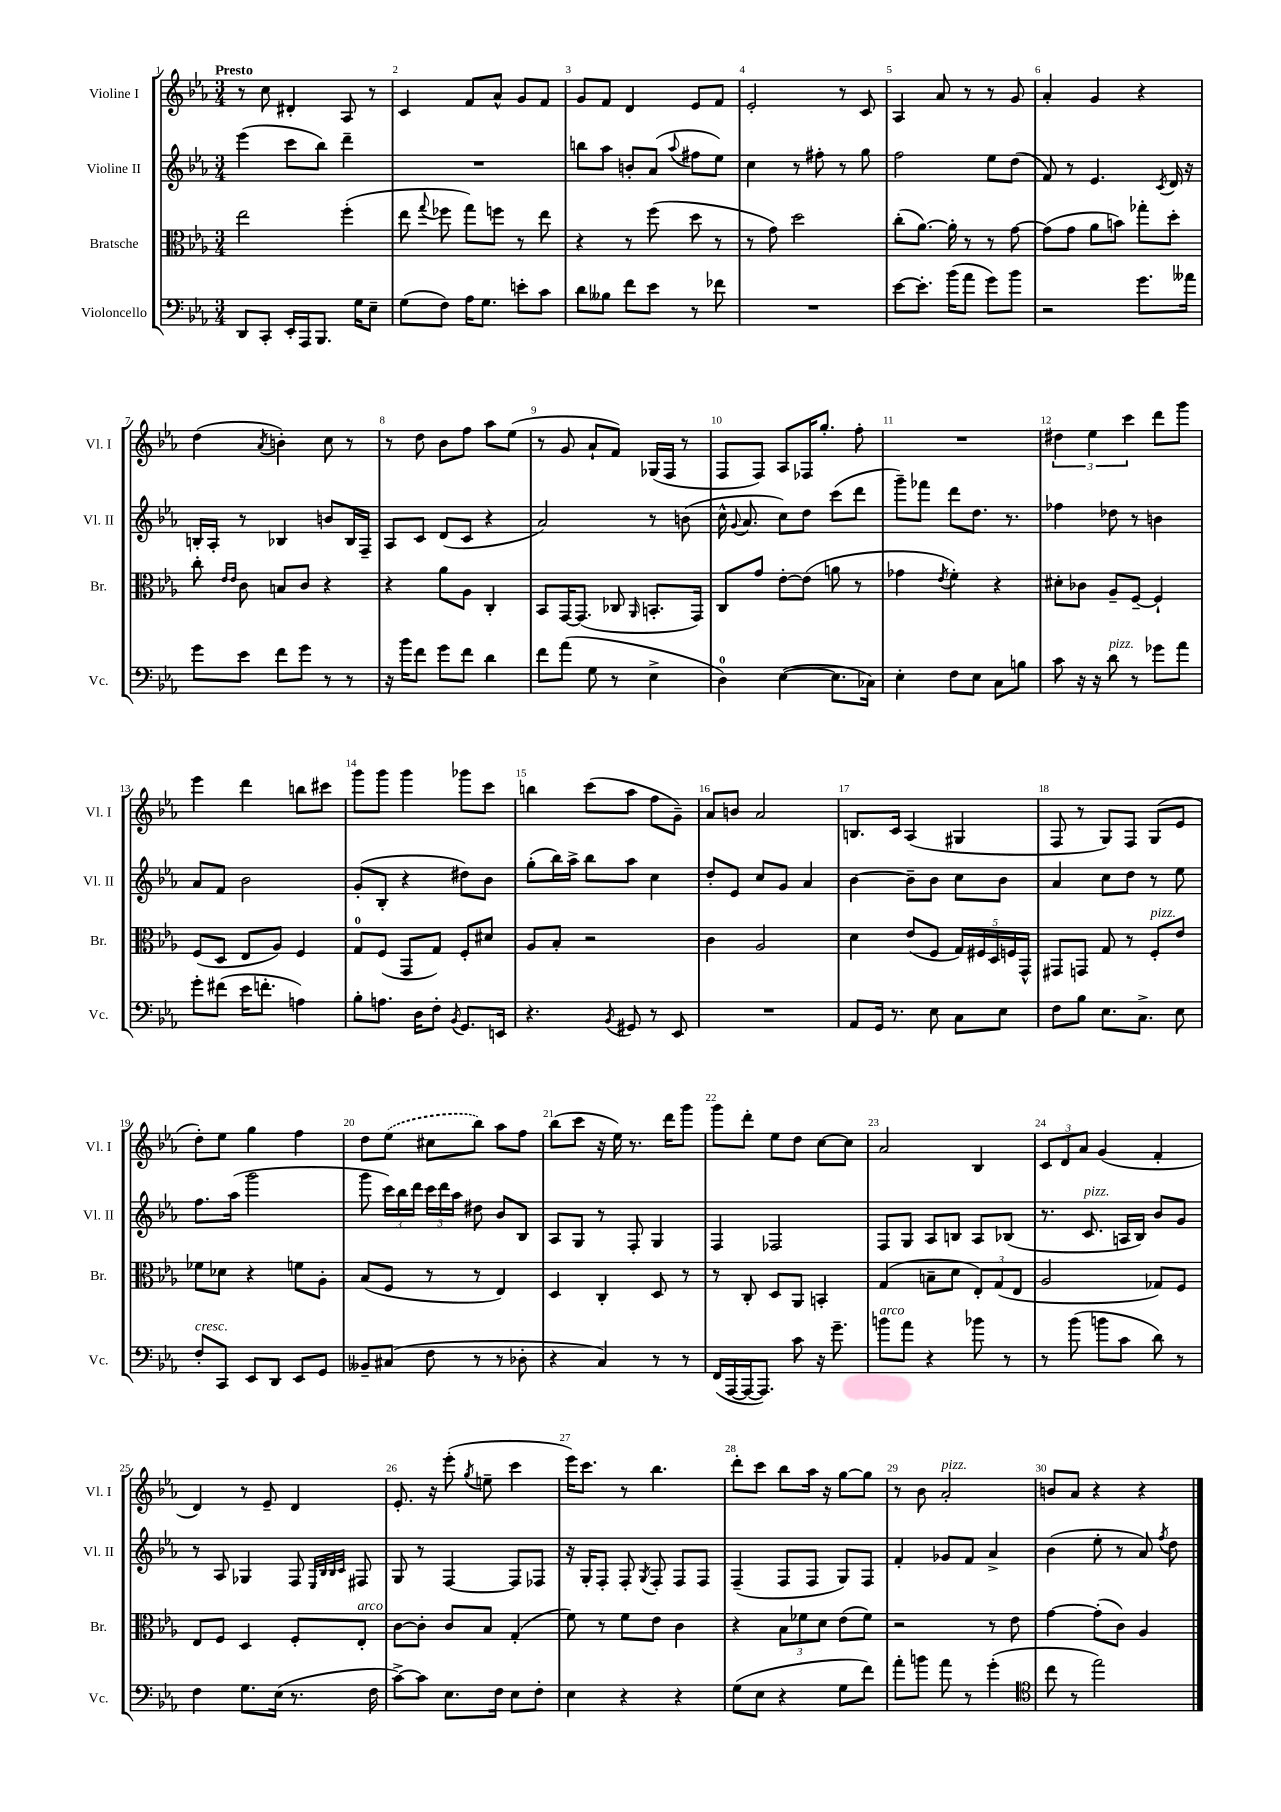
<<
\new StaffGroup <<
\new Staff = "s0" \with { instrumentName = "Violine I" shortInstrumentName = "Vl. I" } {
    \clef treble \key ees \major \numericTimeSignature \time 3/4 \tempo "Presto"
    \autoBeamOff r8 c''8 dis'4-. aes8 r8 |
    c'4 f'8[ aes'8]-^ g'8[ f'8] |
    g'8[ f'8] d'4 ees'8[ f'8] |
    ees'2-. r8 c'8 |
    aes4 aes'8 r8 r8 g'8 |
    aes'4-. g'4 r4 |
    d''4( \acciaccatura { aes'8 } b'4-.) c''8 r8 |
    r8 d''8 bes'8[ f''8] aes''8[ ees''8]( |
    r8 g'8 aes'8[-! f'8]) ges16[( f16] r8 |
    f8[ f8]) aes8[ fes16 g''8.]-. f''8-. |
    R2. |
    \tuplet 3/2 { dis''4 ees''4 c'''4 } d'''8[ g'''8] |
    ees'''4 d'''4 b''8[ cis'''8] |
    g'''8[ g'''8] g'''4 ges'''8[ c'''8] |
    b''4 c'''8[( aes''8] f''8[ g'8]--) |
    aes'8[ b'8] aes'2 |
    b8.[ c'16] aes4( gis4 |
    f8 r8 g8[) f8] g8[( ees'8] |
    d''8[-.) ees''8] g''4 f''4 |
    d''8[ \once \slurDashed ees''8]( cis''8[ bes''8]) aes''8[ f''8] |
    bes''8[( c'''8] r16 ees''16) r8. d'''16[ g'''8] |
    g'''8[ d'''8]-. ees''8[ d''8] c''8[~ c''8] |
    aes'2 bes4 |
    \tuplet 3/2 { c'8[ d'8 aes'8] } g'4( f'4-. |
    d'4) r8 ees'8-- d'4 |
    ees'8.-. r16 ees'''8-.( \acciaccatura { g''8 } e''8-- c'''4 |
    ees'''16[) c'''8.] r8 bes''4. |
    d'''8[-. c'''8] bes''8[ aes''16] r16 g''8[~ g''8] |
    r8 bes'8 aes'2-.^\markup { \italic "pizz." } |
    b'8[ aes'8] r4 r4 \bar "|." |
}
\new Staff = "s1" \with { instrumentName = "Violine II" shortInstrumentName = "Vl. II" } {
    \clef treble \key ees \major \numericTimeSignature \time 3/4
    \autoBeamOff ees'''4( c'''8[ bes''8]) d'''4-- |
    R2. |
    b''8[ aes''8] b'8[-. aes'8]( \appoggiatura { aes''8 } fis''8[ ees''8]) |
    c''4 r8 fis''8-. r8 g''8 |
    f''2 ees''8[ d''8]( |
    f'8) r8 ees'4. \acciaccatura { c'8 } d'16 r16 |
    b16[-. aes16]-. r8 bes4 b'8[ bes16 f16]-- |
    aes8[ c'8] d'8[( c'8] r4 |
    aes'2) r8 b'8( |
    c''16-^ \appoggiatura { g'8 } aes'8. c''8[) d''8] c'''8[( d'''8] |
    g'''8[--) fes'''8] d'''8[ d''8.] r8. |
    fes''4 des''8 r8 b'4 |
    aes'8[ f'8] bes'2 |
    g'8[-.( bes8]-. r4 dis''8[) bes'8] |
    g''8[-.( bes''16) aes''16]-> bes''8[ aes''8] c''4 |
    d''8[-. ees'8] c''8[ g'8] aes'4 |
    bes'4~ bes'8[-- bes'8] c''8[ bes'8] |
    aes'4 c''8[ d''8] r8 ees''8 |
    f''8.[ aes''16]( g'''2 |
    g'''8 \tuplet 3/2 { c'''16[) bes''16 d'''16] } \tuplet 3/2 { c'''16[ d'''16 aes''16] } dis''8 bes'8[ bes8] |
    aes8[ g8] r8 f8-. g4 |
    f4 fes2 |
    f8[ g8] aes8[ b8] aes8[ bes8]( |
    r8. c'8.^\markup { \italic "pizz." } a16[ bes16]) bes'8[ g'8] |
    r8 aes8 ges4 f8 \grace { ees32[ bes32 bes32 c'32] } fis8 |
    g8 r8 f4~ f8[ fes8] |
    r16 g16[-. f8]-. f8-. \acciaccatura { g8 } f8-. f8[ f8] |
    f4--( f8[ f8] g8[) f8] |
    f'4-. ges'8[ f'8] aes'4-> |
    bes'4( ees''8-. r8 aes'8) \acciaccatura { f''8 } d''8 \bar "|." |
}
\new Staff = "s2" \with { instrumentName = "Bratsche" shortInstrumentName = "Br." } {
    \clef alto \key ees \major \numericTimeSignature \time 3/4
    \autoBeamOff ees''2 f''4-.( |
    ees''8 \appoggiatura { g''8 } fes''8 g''8[) f''8] r8 ees''8 |
    r4 r8 f''8( d''8 r8 |
    r8 g'8) d''2 |
    c''8[-.( aes'8.]~) aes'16-. r8 r8 g'8~ |
    g'8[( g'8] aes'8[ b'8]) ges''8[-. d''8]-. |
    c''8-. \grace { ees'16[ ees'16] } c'8 b8[ c'8] r4 |
    r4 aes'8[ aes8] c4-. |
    bes,8[ g,16~ g,8.]( ces8 \grace { aes,16 } b,8.[-. g,16]) |
    c8[ g'8] ees'8[~-. ees'8]( a'8 r8 |
    ges'4 \acciaccatura { ees'8 } f'4-.) r4 |
    dis'8[-. ces'8] aes8[-- f8]~-- f4-! |
    f8[( d8] ees8[ aes8]) f4 |
    g8[-0 f8]( g,8[ g8]) f8[-. dis'8] |
    aes8[ bes8]-. r2 |
    c'4 aes2 |
    d'4 ees'8[( f8] \tuplet 5/4 { g16[) fis16 d16 f16 g,16]-^ } |
    gis,8[ g,8] g8 r8 f8[-.^\markup { \italic "pizz." } ees'8] |
    fes'8[ des'8] r4 f'8[ aes8]-. |
    bes8[( f8] r8 r8 ees4) |
    d4 c4-. d8 r8 |
    r8 c8-. d8[ aes,8] b,4-. |
    g4( b8[-- d'8] \tuplet 3/2 { ees8[-.) g8( ees8] } |
    aes2 ges8[) f8] |
    ees8[ f8] d4 f8[-. ees8]-.^\markup { \italic "arco" } |
    c'8[~ c'8]-. c'8[ bes8] g4-.( |
    f'8) r8 f'8[ ees'8] c'4 |
    r4 \tuplet 3/2 { bes8[ fes'8 d'8] } ees'8[( fes'8]) |
    r2 r8 ees'8 |
    g'4~ g'8[-.( c'8]) aes4 \bar "|." |
}
\new Staff = "s3" \with { instrumentName = "Violoncello" shortInstrumentName = "Vc." } {
    \clef bass \key ees \major \numericTimeSignature \time 3/4
    \autoBeamOff d,8[ c,8]-. ees,16[-. aes,,16 bes,,8.] g16[ ees8]-- |
    g8[( f8]) aes16[ g8.] e'8[-. c'8] |
    d'8[ beses8] f'8[ ees'8] r8 fes'8 |
    R2. |
    ees'8[~ ees'8.]-. bes'16[( aes'8] g'8[) bes'8] |
    r2 g'8.[ aeses'16] |
    g'8[ ees'8] f'8[ g'8] r8 r8 |
    r16 bes'16[ f'8] g'8[ f'8] d'4 |
    f'8[ aes'8]( g8 r8 ees4-> |
    d4-0) ees4~( ees8.[ ces16]) |
    ees4-. f8[ ees8] c8[ b8] |
    c'8 r16 r16 d'8^\markup { \italic "pizz." } r8 ges'8[ aes'8] |
    g'8[-. fis'8]( ees'16[ f'8.]-. a4) |
    bes8[-. a8.] d16[ f8]-. \acciaccatura { bes,8 } g,8.[ e,16] |
    r4. \acciaccatura { bes,8 } gis,8 r8 ees,8 |
    R2. |
    aes,8[ g,16] r8. ees8 c8[ ees8] |
    f8[ bes8] ees8.[ c8.]-> ees8 |
    f8[-.^\markup { \italic "cresc." } c,8] ees,8[ d,8] ees,8[ g,8] |
    beses,8[-- cis8]( f8 r8 r8 des8-. |
    r4 c4) r8 r8 |
    f,16[( aes,,16~ aes,,16~ aes,,8.]) c'8 r16 g'8.-- |
    b'8[^\markup { \italic "arco" } aes'8] r4 bes'8 r8 |
    r8 bes'8( b'8[ c'8] d'8) r8 |
    f4 g8.[ ees16]( r8. f16 |
    c'8[~->) c'8] ees8.[ f16] ees8[ f8]-. |
    ees4 r4 r4 |
    g8[( ees8] r4 g8[ f'8]) |
    aes'8[-. b'8] aes'8 r8 g'4-.( |
    \clef tenor c''8 r8 ees''2) \bar "|." |
}
>>
>>
\layout { \context { \Score \override BarNumber.break-visibility = ##(#f #t #t) barNumberVisibility = #all-bar-numbers-visible } }
